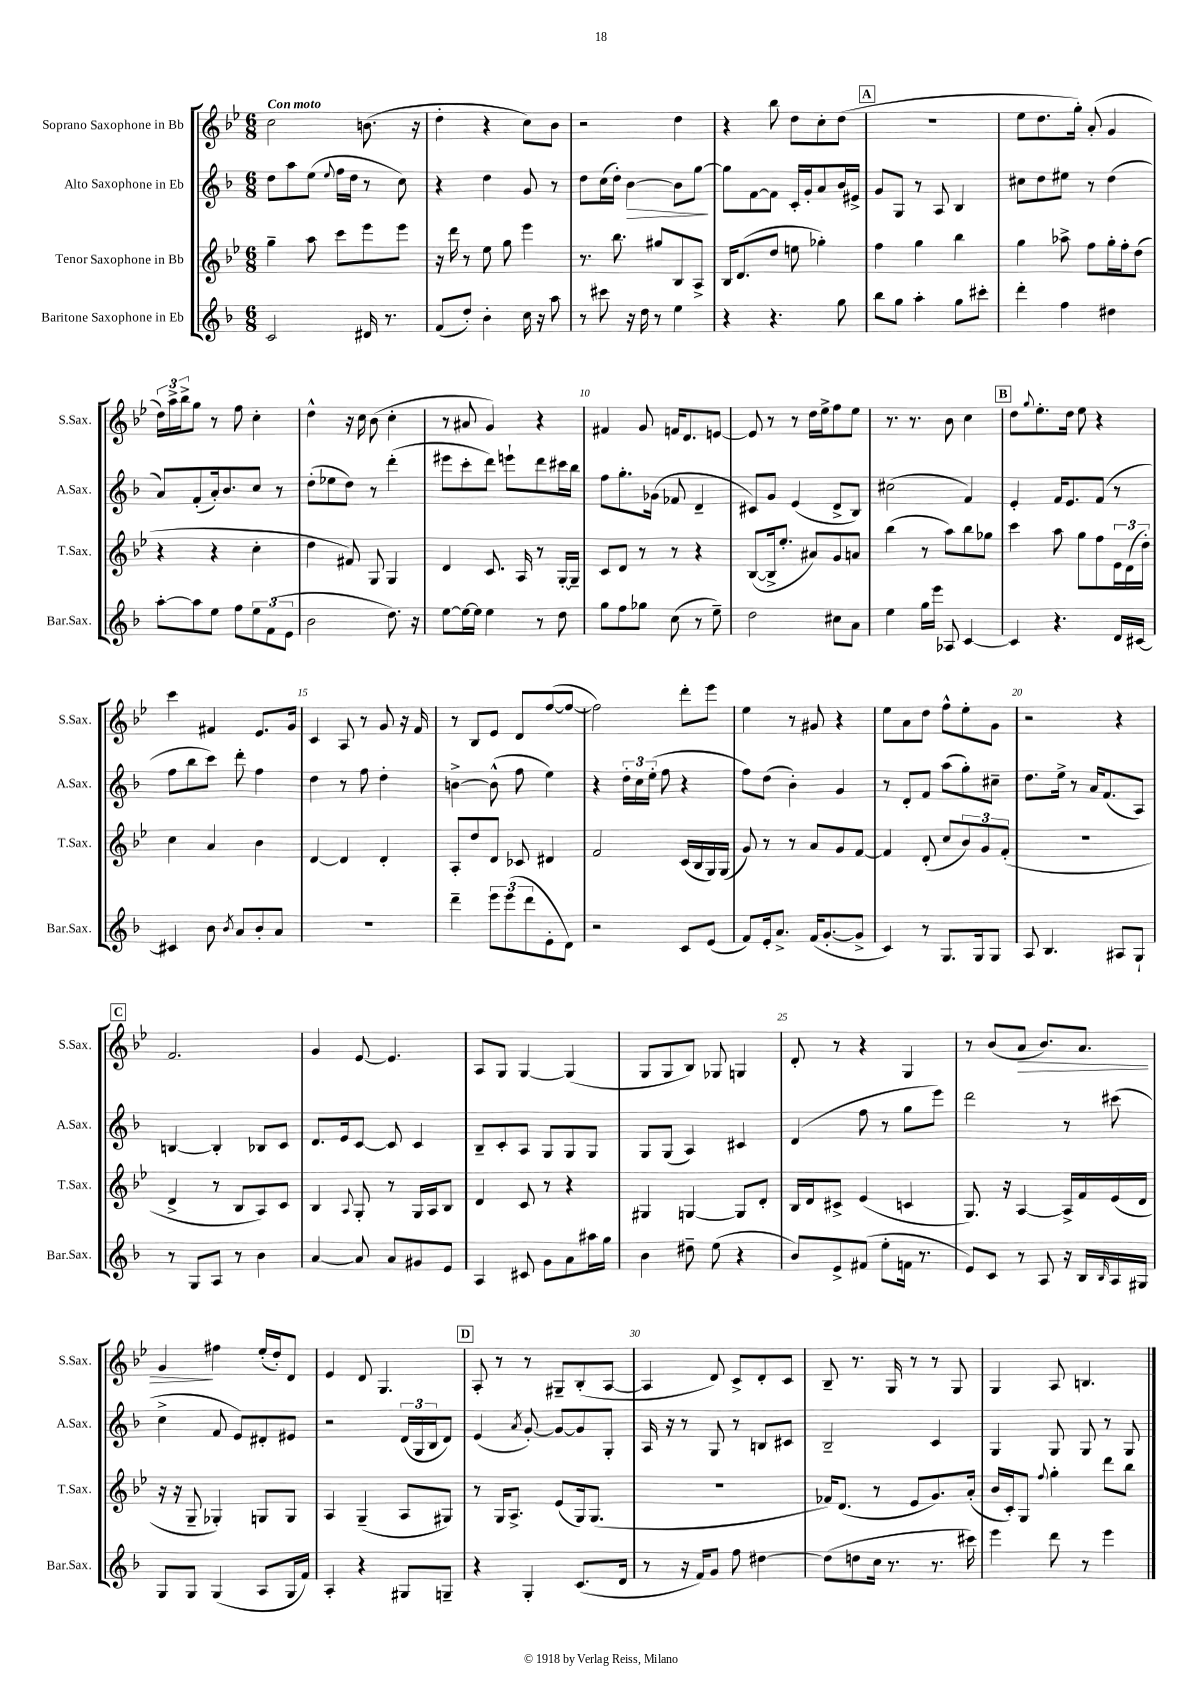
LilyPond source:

<<
\new StaffGroup <<
\new Staff = "s0" \with { instrumentName = "Soprano Saxophone in Bb" shortInstrumentName = "S.Sax." } {
    \clef treble \key bes \major \numericTimeSignature \time 6/8 \tempo "Con moto"
    c''2 b'8.( r16 |
    d''4-. r4 c''8) bes'8 |
    r2 d''4 |
    r4 bes''8 d''8 c''8-. d''8( |
    \mark \markup { \box "A" } R2. |
    ees''8 d''8. g''16-.) a'8-.( g'4 |
    \tuplet 3/2 { d''16) a''16-> bes''16-> } g''8 r8 f''8 c''4-. |
    d''4-^ r16 c''16 bes'8( c''4-. |
    r8 ais'8 g'4) r4 |
    fis'4 g'8 f'16 d'8. e'8~ |
    e'8 r8 r8 d''16 ees''16-> f''8 ees''8 |
    r8. r8. bes'8 c''4 |
    \mark \markup { \box "B" } d''8 \appoggiatura { g''8 } ees''8.-. d''16 ees''8 r4 |
    c'''4 fis'4 ees'8. g'16 |
    c'4 a8 r8 g'8 r16 f'16 |
    r8 bes8 ees'8 d'8 f''8~( f''8~ |
    f''2) d'''8-. ees'''8 |
    ees''4 r8 gis'8 r4 |
    ees''8 a'8 d''8 f''8-^ ees''8-. g'8 |
    r2 r4 |
    \mark \markup { \box "C" } f'2. |
    g'4 ees'8~ ees'4. |
    a8 g8 g4~ g4( |
    g8 g8 bes8) ges8 g4 |
    d'8-. r8 r4 g4 |
    r8 bes'8( a'8\> bes'8.) a'8. |
    g'4\! fis''4 ees''16-.( d''16-.) d'8 |
    ees'4 d'8 g4. |
    \mark \markup { \box "D" } a8-. r8 r8 gis8-- bes8-.( a8~ |
    a4 d'8) c'8-> d'8-. c'8 |
    bes8-- r8. g16 r8 r8 g8 |
    g4 a8 b4. \bar "|." |
}
\new Staff = "s1" \with { instrumentName = "Alto Saxophone in Eb" shortInstrumentName = "A.Sax." } {
    \clef treble \key f \major \numericTimeSignature \time 6/8
    d''8 a''8 e''8( \appoggiatura { e''8 } f''16 d''16 r8 c''8) |
    r4 d''4 g'8 r8 |
    d''8 c''16( d''16-.) bes'4~\> bes'8 g''8~\! |
    g''8 f'8~ f'8 c'16-. g'16-. a'8 bes'16 eis'16-> |
    \mark \markup { \box "A" } g'8 g8 r8 a8 bes4 |
    cis''8 d''8 eis''8 r8 d''4( |
    a'8) f'8-.( a'16-.) bes'8. c''8 r8 |
    d''8-.( ees''8 d''8) r8 d'''4-.( |
    eis'''8 c'''8-. d'''8) e'''8-! d'''8 cis'''16 bes''16 |
    f''8 g''8.-. ges'16( fes'8 d'4-- |
    cis'8) g'8 e'4( d'8-> bes8) |
    cis''2( f'4) |
    \mark \markup { \box "B" } e'4-. f'16 e'8. f'8( r8 |
    f''8 bes''8 c'''8) d'''8-. f''4 |
    d''4 r8 f''8 d''4-. |
    b'4~-> b'8-^( f''8 e''4) |
    r4 \tuplet 3/2 { d''16-. c''16 e''16-.( } f''8 r4 |
    f''8) d''8( bes'4-.) g'4 |
    r8 d'8-. f'8 a''8( g''8-.) cis''8-- |
    d''8. e''16-> r8 a'16 f'8.( a8) |
    \mark \markup { \box "C" } b4~ b4-. bes8 c'8 |
    d'8. e'16 c'8~ c'8 c'4 |
    bes8-- c'8-. a8 g8 g8 g8 |
    g8 g8( a4) cis'4 |
    d'4( f''8 r8 g''8 e'''8) |
    d'''2 r8 cis'''8( |
    c''4-> f'8 e'8) dis'8-. eis'8 |
    r2 \tuplet 3/2 { d'16( g16 bes16 } d'8) |
    \mark \markup { \box "D" } e'4( \acciaccatura { a'8 } g'8~-.) g'8~ g'8 g8-. |
    a16 r16 r8 g8 r8 b8 cis'8 |
    bes2-- c'4 |
    g4 g8 g8 r8 g8 \bar "|." |
}
\new Staff = "s2" \with { instrumentName = "Tenor Saxophone in Bb" shortInstrumentName = "T.Sax." } {
    \clef treble \key bes \major \numericTimeSignature \time 6/8
    g''4-- a''8 c'''8 ees'''8 ees'''8 |
    r16 d'''16 r8 ees''8 g''8 ees'''4 |
    r8. bes''8. gis''8 bes8 a8-> |
    bes16 d'8.( d''8 e''8 ges''4-.) |
    \mark \markup { \box "A" } f''4 g''4 bes''4 |
    g''4 aes''8-> f''8 g''16-. f''16-. d''8( |
    r4 r4 c''4-. |
    d''4 fis'8) g8 g4 |
    d'4 c'8. a16 r8 g16~-. g16-- |
    c'8 d'8 r8 r8 r4 |
    bes8~( bes16-> ees''8.-. ais'8) g'8 a'8 |
    bes''4( r8 a''8) bes''8 ges''8 |
    \mark \markup { \box "B" } c'''4 a''8 g''8 f''8 \tuplet 3/2 { ees'16 d'16( d''16-.) } |
    c''4 a'4 bes'4 |
    d'4~ d'4 d'4-. |
    a8-. d''8 d'8 ces'8 dis'4 |
    f'2 c'16( bes16 g16) g16( |
    g'8) r8 r8 a'8 g'8 f'8~ |
    f'4 d'8-.( c''8 \tuplet 3/2 { bes'8) g'8 f'8-.( } |
    R2. |
    \mark \markup { \box "C" } d'4-> r8 bes8 a8) c'8 |
    bes4 \appoggiatura { a8 } g8-. r8 g16 a16 bes8 |
    d'4 c'8 r8 r4 |
    gis4 g4~ g8 d'8-. |
    bes16 d'16 cis'8-> ees'4( c'4 |
    g8.) r16 a4~ a16-> f'16 ees'16( d'16 |
    r16 r16 g8-- ges4-.) g8 g8 |
    a4 g4--( a8 gis8) |
    \mark \markup { \box "D" } r8 g16 a8.-> ees'8( g16) g8.( |
    R2. |
    fes'16) d'8.( r8 ees'8 g'8.) a'16-.( |
    bes'16 c'16-.) g8 \appoggiatura { f''8 } g''4-. d'''8 bes''8 \bar "|." |
}
\new Staff = "s3" \with { instrumentName = "Baritone Saxophone in Eb" shortInstrumentName = "Bar.Sax." } {
    \clef treble \key f \major \numericTimeSignature \time 6/8
    c'2 dis'16 r8. |
    f'8( d''8-.) bes'4-. c''16 r16 a''8 |
    r8 cis'''8 r16 d''16 r8 e''4 |
    r4 r4. g''8 |
    \mark \markup { \box "A" } bes''8 g''8 a''4-. g''8 cis'''8-. |
    d'''4-. f''4 dis''4 |
    a''8~-. a''8 e''8 f''8 \tuplet 3/2 { e''8 f'8( e'8 } |
    bes'2 d''8.) r16 |
    e''8~ e''16~ e''16 e''4 r8 d''8 |
    g''8 f''8 ges''8 c''8( r8 e''8--) |
    d''2 cis''8 a'8 |
    e''4 g''16 e'''16 aes8 c'4~ |
    \mark \markup { \box "B" } c'4 r4. d'16 cis'16~ |
    cis'4 bes'8 \acciaccatura { bes'8 } a'8 bes'8-. a'8 |
    R2. |
    d'''4-- \tuplet 3/2 { e'''8 e'''8( d'''8 } e'8-. d'8) |
    r2 c'8 e'8( |
    f'8) e'16-. a'8.-> f'16( g'8.~-. g'8-> |
    c'4) r8 g8. g16 g8 |
    a8 bes4. ais8 g8-! |
    \mark \markup { \box "C" } r8 g8 a8 r8 bes'4 |
    a'4~ a'8 a'8 gis'8 e'8 |
    a4 cis'8 g'8 a'8 ais''16 g''16 |
    bes'4 dis''8-- e''8( r4 |
    bes'8) e'8-> fis'8( e''8-. f'16 r8. |
    e'8) c'8 r8 a8 r16 bes16 \grace { bes16 } a16 gis16 |
    g8 g8 g4( a8 g16 f'16) |
    a4-. r4 gis8 g8-- |
    \mark \markup { \box "D" } r4 g4-. c'8.( d'16 |
    r8 r16 f'16) g'8 f''8 dis''4~ |
    dis''8( d''8 c''16 r8. r8. cis'''16) |
    e'''4 d'''8 r8 e'''4 \bar "|." |
}
>>
>>
\layout { \context { \Score \override BarNumber.break-visibility = ##(#f #t #t) barNumberVisibility = #(every-nth-bar-number-visible 5) } }
